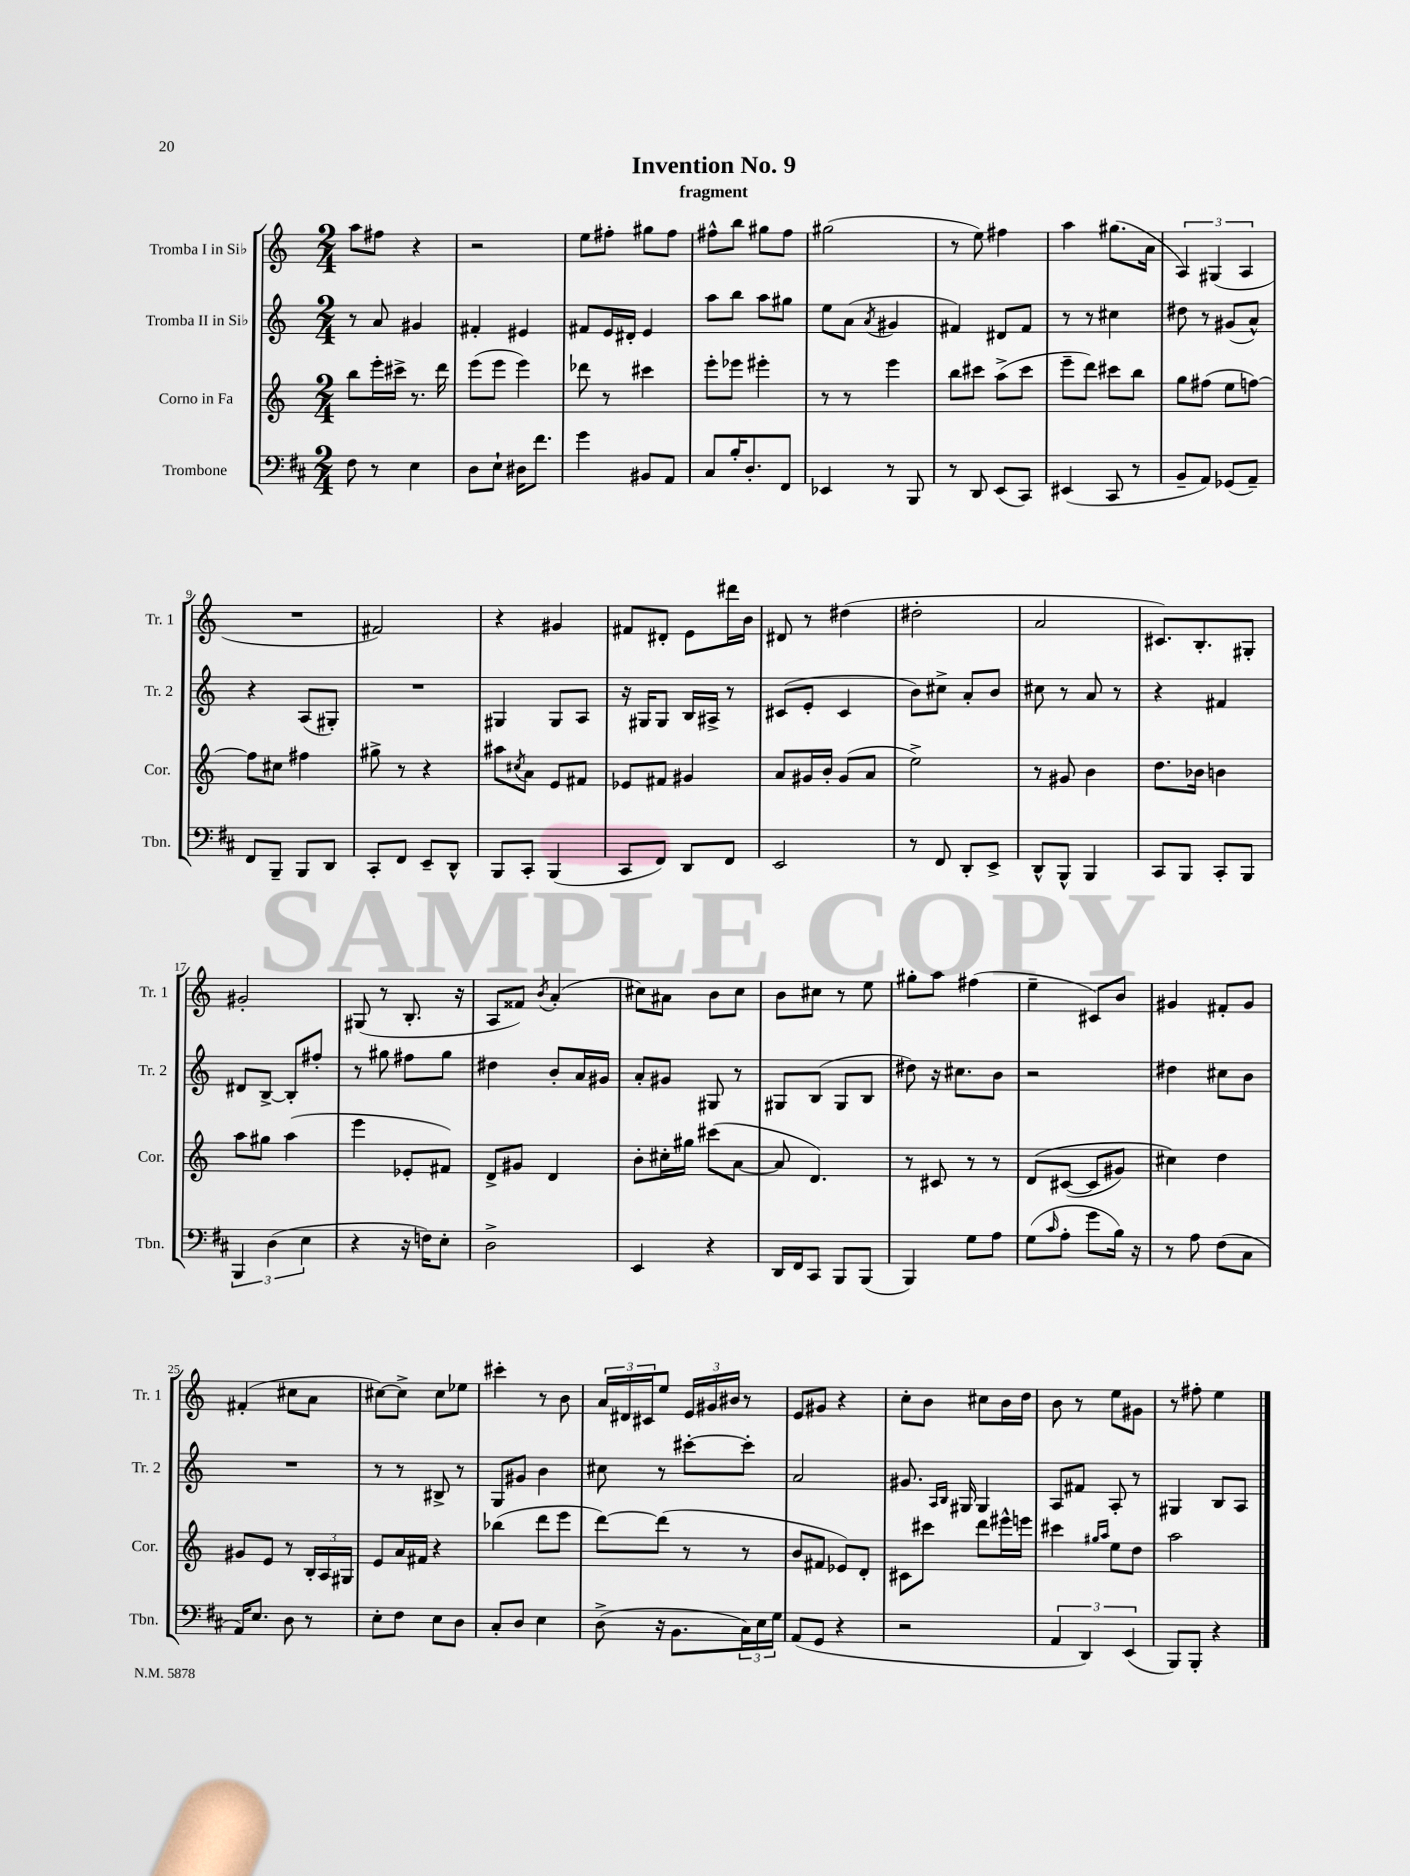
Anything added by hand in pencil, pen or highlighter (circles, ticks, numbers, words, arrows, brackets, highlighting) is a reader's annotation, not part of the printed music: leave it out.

**kern	**kern	**kern	**kern
*staff4	*staff3	*staff2	*staff1
*clefF4	*clefG2	*clefG2	*clefG2
*k[f#c#]	*k[]	*k[]	*k[]
*M2/4	*M2/4	*M2/4	*M2/4
8F#\	8bb\L	8r	8aa\L
8r	16eee'\L	8a/	8ff#\J
.	16ccc#^\JJ	.	.
4E\	8.r	4g#/	4r
.	16ddd\	.	.
=	=	=	=
8D\L	(8eee\L	4f#'/	2r
8E`\J	8eee\J	.	.
16D#\LK	4eee\)	4e#/	.
8.f#\J	.	.	.
=	=	=	=
4g\	8ddd-\	8f#/L	8ee\L
.	8r	16e/L	8ff#'\J
.	.	16d#'/JJ	.
8BB#/L	4ccc#\	4e/	8gg#\L
8AA/J	.	.	8ff#\J
=	=	=	=
8C#/L	8eee'\L	8aa\L	8ff#^^\L
16B'/K	8eee-\J	8bb\J	8bb\J
8.D'/	.	.	.
.	4eee#'\	8aa\L	8gg#\L
8FF#/J	.	8gg#\J	8ff#\J
=	=	=	=
4EE-/	8r	8ee\L	(2gg#\
.	8r	(8a\J	.
.	.	8qa/	.
8r	4eee\	4g#/	.
8BBB/	.	.	.
=	=	=	=
8r	8bb\L	4f#/)	8r
8DD/	8ccc#\J	.	8ee\)
(8EE/L	(8aa^\L	8d#/L	4ff#\
8CC#/J)	8ccc#\J	8f#/J	.
=	=	=	=
(4EE#/	8eee~\L	8r	4aa\
.	8ddd\J)	8r	.
8CC#/	8ccc#\L	4cc#\	(8.gg#\L
8r	8bb\J	.	.
.	.	.	16a\Jk
=	=	=	=
8BB~/L	8gg\L	8dd#\	6A/)
8AA/J)	(8ff#\J	8r	.
.	.	.	(6G#/
(8GG-/L	8ee\L	(8g#/L	.
.	.	.	6A/
8AA~/J)	[8ff\J)	8a^^/J)	.
=	=	=	=
8FF#/L	8ff\]L	4r	2r
8BBB~/J	8cc#\J	.	.
8BBB/L	4ff#\	(8A/L	.
8DD/J	.	8G#'/J)	.
=	=	=	=
8CC#'/L	8gg#^\	2r	2f#/)
8FF#/J	8r	.	.
8EE~/L	4r	.	.
8DD^^/J	.	.	.
=	=	=	=
8BBB/L	8aa#\L	4G#/	4r
.	8qcc#/	.	.
8CC#'/J	8a\J	.	.
(4BBB/	8e/L	8G#/L	4g#/
.	8f#/J	8A/J	.
=	=	=	=
8CC#/L	8e-/L	16r	8f#/L
.	.	16G#/LK	.
8FF#/J)	8f#/J	8G#/J	8d#'/J
8DD/L	4g#/	16B/LL	8e\L
.	.	16A#^/JJ	.
8FF#/J	.	8r	16ddd#\L
.	.	.	16b\JJ
=	=	=	=
2EE/	8a/L	(8c#/L	8d#/
.	16g#/L	8e'/J	8r
.	16b'/JJ	.	.
.	(8g#/L	4c#/	(4dd#\
.	8a/J	.	.
=	=	=	=
8r	2ee^\)	8b\L)	2dd#'\
8FF#/	.	8cc#^\J	.
8DD'/L	.	8a'/L	.
8EE^/J	.	8b/J	.
=	=	=	=
8DD^^/L	8r	8cc#\	2a/
8BBB^^/J	8g#/	8r	.
4BBB/	4b\	8a/	.
.	.	8r	.
=	=	=	=
8CC#/L	8.dd\L	4r	8.c#/L)
8BBB/J	.	.	.
.	16b-\Jk	.	8.B'/
8CC#'/L	4b\	4f#/	.
8BBB/J	.	.	8G#'/J
=	=	=	=
6BBB/	8aa\L	8d#/L	2g#'/
.	8gg#\J	[8B^/J	.
(6D\	.	.	.
.	(4aa\	8B'/]L	.
6E\	.	.	.
.	.	8ff#'/J	.
=	=	=	=
4r	4eee\	8r	(8G#/
.	.	8gg#\	8r
16r	8e-'/L	8ff#\L	8.B'/
16F\LK)	.	.	.
8E'\J	8f#/J)	8gg#\J	.
.	.	.	16r
=	=	=	=
2D^\	8d^/L	4dd#\	8A/L
.	8g#/J	.	8f##/J)
.	.	.	8qb/
.	4d/	8b'/L	(4a'/
.	.	16a/L	.
.	.	16g#/JJ	.
=	=	=	=
4EE/	8b'\L	8a'/L	8cc#\L)
.	16cc#'\L	8g#/J	8a#\J
.	16gg#\JJ	.	.
4r	(8ccc#\L	8G#/	8b\L
.	[8a\J	8r	8cc#\J
=	=	=	=
16DD/LL	8a/]	8G#/L	8b\L
16FF#/J	.	.	.
8CC#/J	4.d/)	(8B/J	8cc#\J
8BBB/L	.	8G#/L	8r
(8BBB/J	.	8B/J	8ee\
=	=	=	=
4BBB/)	8r	8dd#\)	8gg#'\L
.	8c#/	16r	8aa\J
.	.	8.cc#\L	.
8G\L	8r	.	(4ff#\
8A\J	8r	8b\J	.
=	=	=	=
(8G\L	&(8d/L	2r	4ee~\
16qqc#/	.	.	.
8A'\J	([8c#/J	.	.
8g\L	8c#/]L	.	8c#/L)
16B\Jk)	8g#/J)	.	8b/J
16r	.	.	.
=	=	=	=
8r	4cc#\&)	4dd#\	4g#/
8A\	.	.	.
(8F#\L	4dd\	8cc#\L	8f#'/L
8C#\J	.	8b\J	8g#/J
=	=	=	=
16AA/LK)	8g#/L	2r	(4f#'/
8.E/J	.	.	.
.	8e/J	.	.
8D\	8r	.	8cc#\L
8r	24B'/LL	.	8a\J
.	24A/	.	.
.	24G#/JJ	.	.
=	=	=	=
8E'\L	8e/L	8r	[8cc#\L)
8F#\J	16a/L	8r	8cc#^\]J
.	16f#/JJ	.	.
8E\L	4r	8B#^/	8cc#\L
8D\J	.	8r	8ee-\J
=	=	=	=
8C#'/L	(4bb-\	8G/L	4ccc#'\
8D/J	.	8g#/J	.
4E\	8ddd\L	4b\	8r
.	8eee\J	.	8b\
=	=	=	=
(8D^\	[8ddd\L)	8cc#\	24a/LL
.	.	.	24d#/
.	.	.	24c#/J
16r	(8ddd\]J	8r	8ee/J
8.BB\L	.	.	.
.	8r	[8ccc#'\L	24e/LL
.	.	.	24g#/
.	.	.	24b#/JJ
24C#\L)	8r	8ccc#'\]J	8r
24E\	.	.	.
24G\JJ	.	.	.
=	=	=	=
(8AA/L	8b/L	2a/	8e/L
8GG/J	8f#/J	.	8g#/J
4r	8e-/L)	.	4r
.	8d'/J	.	.
=	=	=	=
2r	8c#\L	8.g#/	8cc'\L
.	8ccc#\J	.	8b\J
.	.	16qqA/LL	.
.	.	16qqB/JJ	.
.	.	16G#/	.
.	8ddd\L	4G#/	8cc#\L
.	16eee#^^\L	.	16b\L
.	16eee\JJ	.	16dd\JJ
=	=	=	=
6AA/	4ccc#\	8A/L	8b\
.	.	8f#/J	8r
6DD/)	.	.	.
.	16qqgg#/LL	.	.
.	16qqaa/JJ	.	.
.	8ee\L	8A'/	8ee\L
(6EE/	.	.	.
.	8dd\J	8r	8g#\J
=	=	=	=
8BBB/L)	2aa\	4G#/	8r
8BBB'/J	.	.	8ff#'\
4r	.	8B/L	4ee\
.	.	8A/J	.
==	==	==	==
*-	*-	*-	*-
